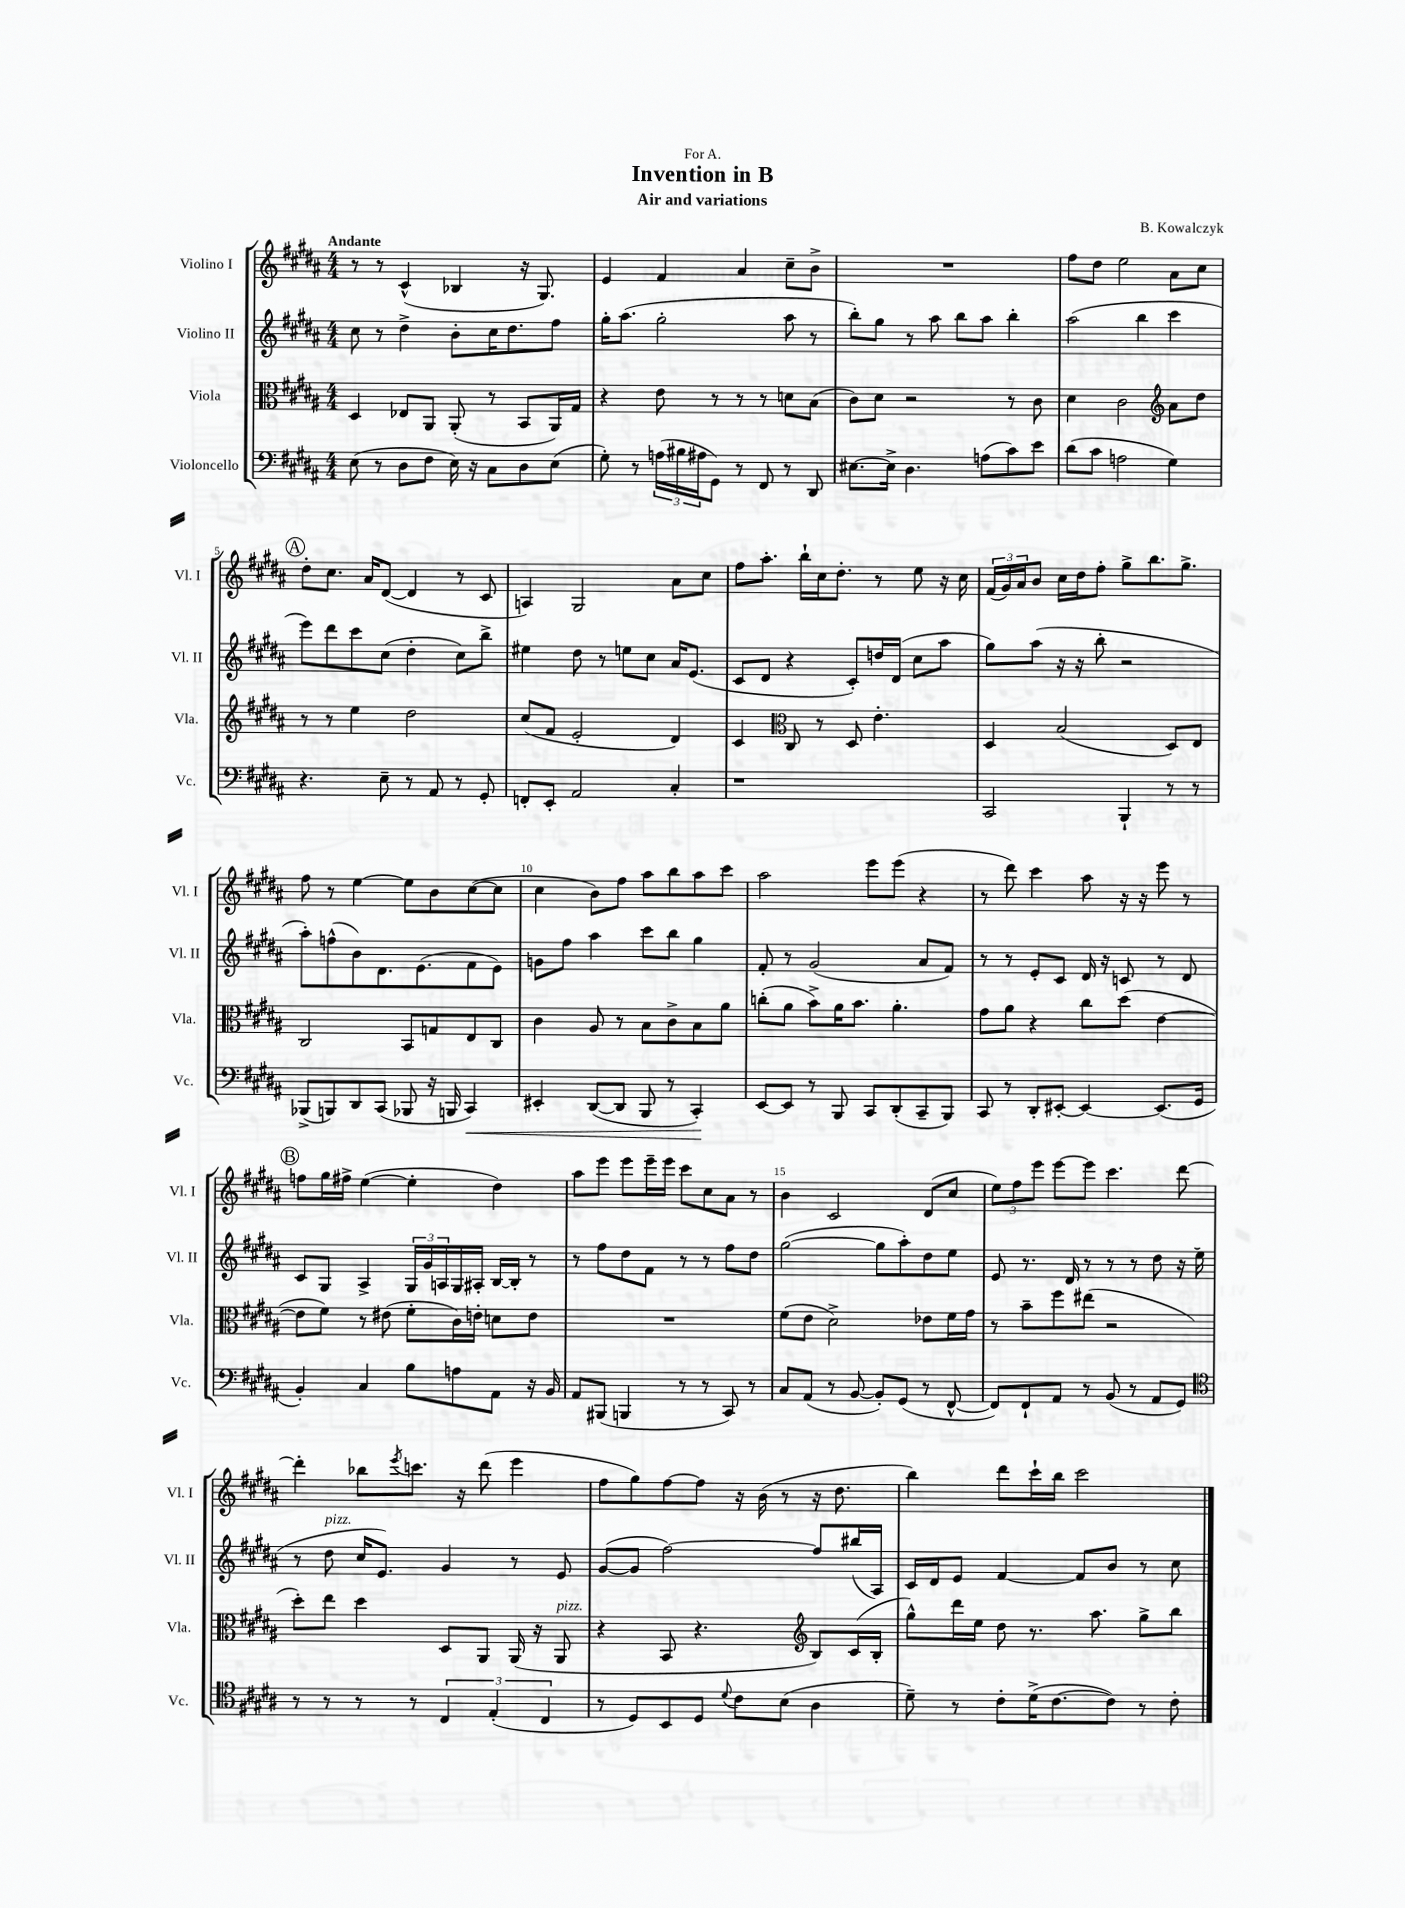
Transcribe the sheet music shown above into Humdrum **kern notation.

**kern	**kern	**kern	**kern
*staff4	*staff3	*staff2	*staff1
*clefF4	*clefC3	*clefG2	*clefG2
*k[f#c#g#d#a#]	*k[f#c#g#d#a#]	*k[f#c#g#d#a#]	*k[f#c#g#d#a#]
*M4/4	*M4/4	*M4/4	*M4/4
(8E\	4D#/	8cc#\	8r
8r	.	8r	8r
8D#\L	8E-/L	4dd#^\	(4c#^^/
8F#\J	8AA#/J	.	.
16E\)	(8AA#'/	8b'\L	4B-/
16r	.	.	.
8C#\L	8r	16cc#\K	.
.	.	8.dd#\	.
8D#\	8BB/L	.	16r
.	.	.	8.G#/)
(8E\J	16AA#/L)	8ff#\J	.
.	16G#/JJ	.	.
=	=	=	=
8G#'\)	4r	16gg#'\LK	4e/
.	.	(8.aa#\J	.
8r	.	.	.
(24A\LL	8e\	2gg#'\	4f#/
24B#\	.	.	.
24A#\J	.	.	.
8GG#\J)	8r	.	.
8r	8r	.	4a#/
8FF#/	8r	.	.
8r	8d\L	8aa#\	8cc#~\L
8DD#/	(8B\J	8r	8b^\J
=	=	=	=
[8.E#\L	8c#\L)	8bb'\L)	1r
.	8d#\J	8gg#\J	.
16E#^\]Jk	.	.	.
4.D#\	2r	8r	.
.	.	8aa#\	.
.	.	8bb\L	.
(8A\L	.	8aa#\J	.
8c#\)	8r	4bb'\	.
8e\J	8c#\	.	.
=	=	=	=
(8d#\L	4d#\	(2aa#\	8ff#\L
8c#\J	.	.	8dd#\J
2A\	2c#\	.	2ee\
.	.	4bb\	.
*	*clefG2	*	*
4G#\)	8a#\L	4ccc#\	8a#\L
.	8dd#\J	.	8cc#\J
=	=	=	=
4.r	8r	8eee\L)	8dd#'\L
.	8r	8ddd#\	8.cc#\J
.	4ee\	8ccc#\	.
.	.	.	16a#/LK
8E~\	.	(8cc#\J	([8d#/J
8r	2dd#\	4dd#'\	4d#/]
8AA#/	.	.	.
8r	.	8cc#\L)	8r
8GG#'/	.	8bb^\J	8c#/
=	=	=	=
8FF'/L	(8cc#/L	4ee#\	4A/)
8EE'/J	8f#/J	.	.
2AA#/	2e'/	8dd#\	2G#/
.	.	8r	.
.	.	8ee\L	.
.	.	8cc#\J	.
4C#'/	4d#/)	16a#/LK	8a#\L
.	.	(8.e/J	.
.	.	.	8cc#\J
=	=	=	=
1r	4c#/	8c#/L	8ff#\L
.	.	8d#/J	8.aa#'\J
*	*clefC3	*	*
.	8C#/	4r	.
.	.	.	16bb`\LL
.	8r	.	16cc#\J
.	.	.	8.dd#'\J
.	8D#/	8c#'/L)	.
.	4.e'\	16dd/L	8r
.	.	(16d#/JJ	.
.	.	8cc#\L	8ee\
.	.	8aa#\J	16r
.	.	.	16cc#\
=	=	=	=
2CC#/	4D#/	8gg#\L)	(24f#/LL
.	.	.	24g#/)
.	.	.	24a#/J
.	.	(8aa#\J	8b/J
.	(2B/	16r	16cc#\LL
.	.	16r	16dd#\J
.	.	8bb'\	8ff#'\J
4BBB`/	.	2r	8gg#^\L
.	.	.	8.bb\
8r	8D#/L)	.	.
.	.	.	8.gg#^\J
8r	8E/J	.	.
=	=	=	=
(8BBB-^/L	2C#/	8aa#'\L)	8ff#\
8BBB/)	.	(8ff^^\	8r
8DD#/	.	8b\)	[4ee\
(8CC#/J	.	8.d#\	.
8BBB-/	8BB/L	.	8ee\]L
.	.	(8.e\	.
16r	8G/	.	8b\
16BBB/	.	.	.
4CC#/)	8E/	8f#\	([8cc#\
.	8C#/J	8e\J)	8cc#\]J
=	=	=	=
4EE#'/	4c#\	8g\L	4cc#\
.	.	8ff#\J	.
([8DD#/L	8A#/	4aa#\	8b\L)
8DD#/]J	8r	.	8ff#\J
8BBB/	8B\L	8ccc#\L	8aa#\L
8r	8c#^\	8bb\J	8bb\
4CC#'/)	8B\	4gg#\	8aa#\
.	8a#\J	.	8ccc#\J
=	=	=	=
[8EE/L	(8cc'\L	8f#'/	2aa#\
8EE/]J	8a#\J	8r	.
8r	8b^\L)	(2g#/	.
8BBB/	16a#\K	.	.
.	8.b\J	.	.
8CC#/L	.	.	8eee\L
(8DD#'/	4.a#'\	.	(8eee\J
8CC#~/	.	8a#/L	4r
8BBB/J)	.	8f#/J)	.
=	=	=	=
8CC#/	8g#\L	8r	8r
8r	8a#\J	8r	8ddd#\)
8DD#'/L	4r	8e'/L	4ccc#\
[8EE#'/J	.	8c#/J	.
4EE#/_	8cc#\L	16d#/	8aa#\
.	.	16r	.
.	(8dd#\J	8c/	16r
.	.	.	16r
(8.EE#/]L	[4e\	8r	8eee\
.	.	8d#/	8r
16GG#/Jk	.	.	.
=	=	=	=
4BB'/)	8e\]L	8c#/L	8ff\L
.	8f#\J)	8G#/J	16gg#\L
.	.	.	16ff#^\JJ
4C#/	8r	4A#^/	([4ee\
.	(8e#\	.	.
8B\L	8f#'\L	24G#/LL	4ee'\]
.	.	24g#/	.
.	.	24A/	.
8A\	16c#\L)	16G#/	.
.	16e'\JJ	16A#'/JJ	.
8AA#\J	8d\L	[16B/LL	4dd#\)
.	.	16B'/]JJ	.
16r	8e\J	8r	.
16BB/	.	.	.
=	=	=	=
8AA#/L	1r	8r	8aa#\L
(8BBB#/J	.	8ff#\L	8eee\J
4BBB/	.	8dd#\	8eee\L
.	.	8f#\J	16eee~\L
.	.	.	16eee\JJ
8r	.	8r	8ccc#\L
8r	.	8r	8cc#\
8CC#/)	.	8ff#\L	8a#\J
8r	.	8dd#\J	8r
=	=	=	=
8C#/L	(8f#\L	([2gg#\	4b\
(8AA#/J	8e\J	.	.
8r	2d#^\)	.	2c#/
[8BB/	.	.	.
8BB'/]L)	.	8gg#\]L	.
(8GG#/J	.	8aa#'\)	.
8r	8e-\L	8dd#\	(8d#/L
[8FF#^^/	16f#\L	8ee\J	8cc#/J
.	16g#\JJ	.	.
=	=	=	=
8FF#/]L)	8r	8e/	12ee\L)
.	.	.	12ff#\
8FF#`/	8b~\L	8.r	.
.	.	.	12eee\J
8AA#/J	8ff#\	.	[8eee\L
.	.	16d#/	.
8r	(8ee#\J	8r	8eee\]J
(8BB/	2r	8r	4.ccc#\
8r	.	8r	.
8AA#/L	.	8dd#\	.
8GG#/J)	.	16r	[8ddd#\
.	.	(16ee\	.
=	=	=	=
*clefC4	*	*	*
8r	8dd#'\L)	8r	4ddd#'\]
8r	8ee\J	8dd#\	.
8r	4dd#\	16cc#/LK	8bb-\L
.	.	8.e/J)	.
.	.	.	8qeee/
8r	.	.	8.ccc\J
6C#/	8D#/L	4g#/	.
.	.	.	16r
.	8AA#/J	.	(8ddd#\
(6E'/	.	.	.
.	(16AA#/	8r	4eee\
.	16r	.	.
6C#/	.	.	.
.	8AA#/	8e/	.
=	=	=	=
8r	4r	([8g#/L	8ff#\L
8D#/L)	.	8g#/]J	8gg#\)
8BB/	8BB/	[2ff#\)	[8ff#\
8D#/J	4.r	.	8ff#\]J
8qqd#/	.	.	.
8c#\L	.	.	16r
.	.	.	(16b\
(8B\J	.	.	8r
*	*clefG2	*	*
4A#\	8B/L)	8ff#/]L	16r
.	.	.	8.dd#\
.	(16c#/L	(16bb#/L	.
.	16B'/JJ	16A#/JJ)	.
=	=	=	=
8d#~\)	8gg#^^\L)	16c#/LL	4bb\)
.	.	16d#/J	.
8r	16ddd#\L	8e/J	.
.	16ee\JJ	.	.
8c#'\L	8dd#\	[4f#/	8ddd#\L
(16d#^\K	8.r	.	16ccc#`\L
[8.c#\	.	.	16bb\JJ
.	.	8f#/]L	2ccc#\
.	8.aa#\	.	.
8c#\]J)	.	8b/J	.
8r	8gg#^\L	8r	.
8c#'\	8bb\J	8cc#\	.
==	==	==	==
*-	*-	*-	*-
